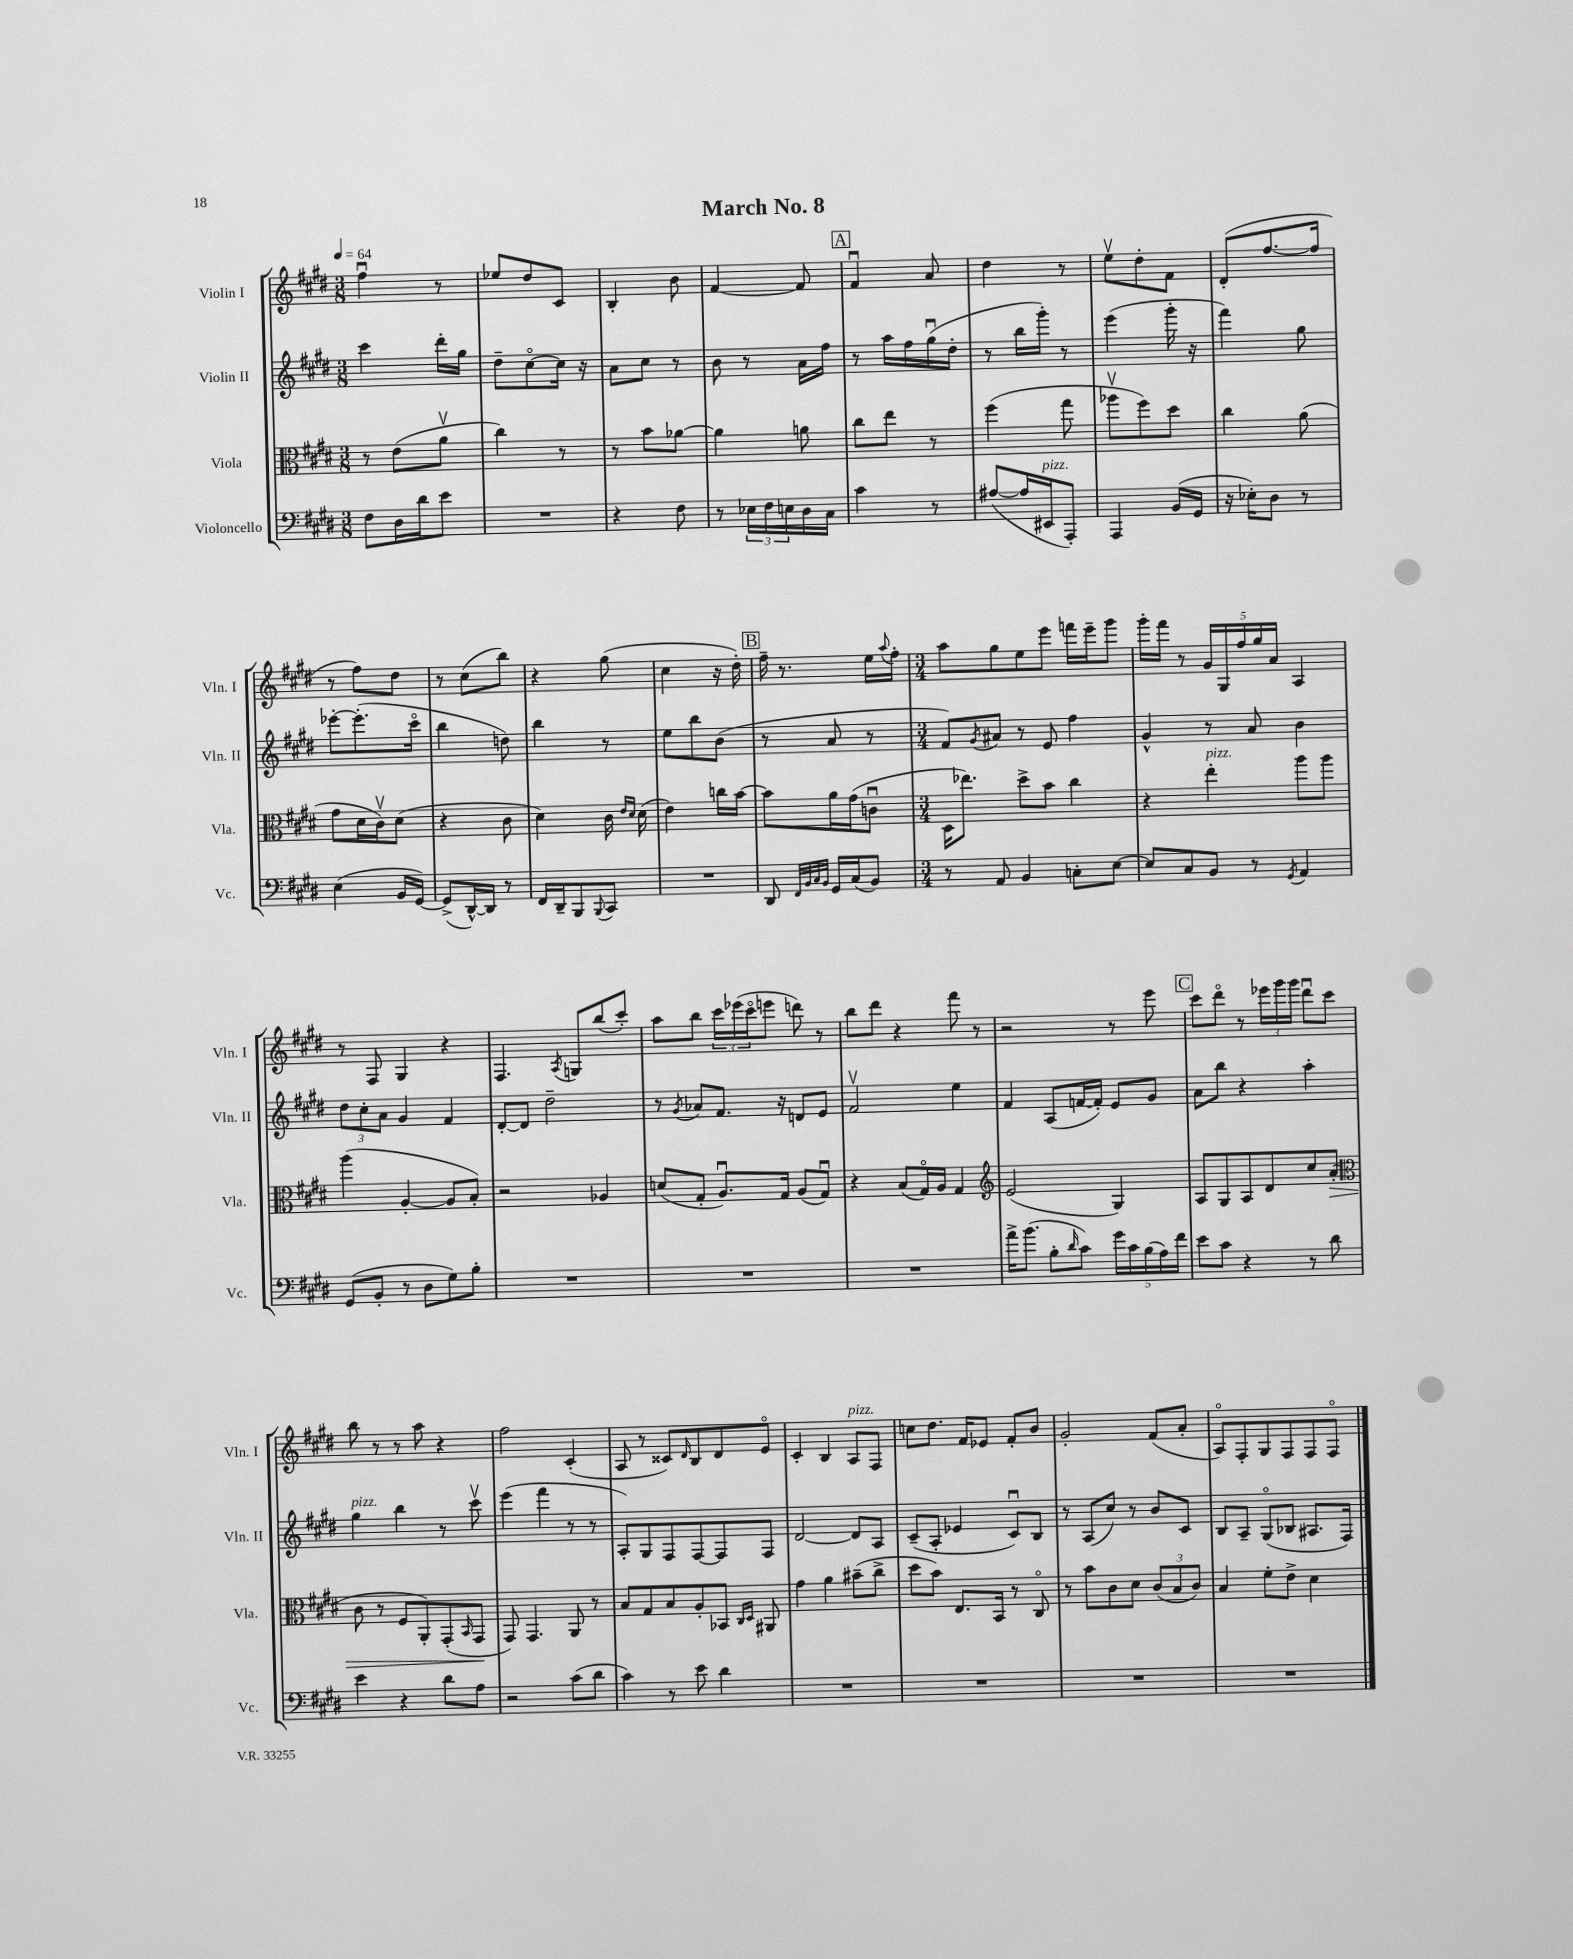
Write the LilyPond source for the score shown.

\header { title = "March No. 8" }
<<
\new StaffGroup <<
\new Staff = "s0" \with { instrumentName = "Violin I" shortInstrumentName = "Vln. I" } {
    \clef treble \key e \major \numericTimeSignature \time 3/8 \tempo 4 = 64
    fis''4\downbow r8 |
    ees''8 dis''8 cis'8 |
    b4-. b'8 |
    fis'4~ fis'8 |
    \mark \markup { \box "A" } fis'4\downbow a'8 |
    dis''4 r8 |
    e''8\upbow dis''8-. fis'8 |
    dis'8-.( fis''8.~ fis''16 |
    r8 fis''8) dis''8 |
    r8 cis''8( b''8) |
    r4 gis''8( |
    cis''4 r16 dis''16-.) |
    \mark \markup { \box "B" } fis''16-- r8. e''16 \appoggiatura { a''8 } fis''16-. |
    \numericTimeSignature \time 3/4 a''8 gis''8 e''8 e'''8 f'''16 e'''16-- gis'''8 |
    gis'''16-. fis'''16 r8 \tuplet 5/4 { gis'16 gis16 fis''16 gis''16 a'16 } a4 |
    r8 fis8 gis4 r4 |
    fis4. \acciaccatura { a8 } g8 b''8( cis'''8-.) |
    a''8 b''8 \tuplet 3/2 { cis'''16 ees'''16( cis'''16\flageolet } e'''8 d'''8) r8 |
    b''8 dis'''8 r4 fis'''8 r8 |
    r2 r8 e'''8 |
    \mark \markup { \box "C" } cis'''8 dis'''8\flageolet r8 \tuplet 3/2 { ees'''16 gis'''16 gis'''16 } dis'''8\downbow cis'''8 |
    b''8 r8 r8 a''8 r4 |
    fis''2 cis'4-.( |
    a8 r8 cisis'8) \grace { dis'16 } b8 dis'8 e'8\flageolet |
    cis'4-. b4 a8^\markup { \italic "pizz." } fis8 |
    c''8 dis''8. fis'16 ees'8 fis'8-. b'8 |
    gis'2-. fis'8( a'8-. |
    a8\flageolet) fis8-. gis8 fis8 fis8 fis8\flageolet \bar "|." |
}
\new Staff = "s1" \with { instrumentName = "Violin II" shortInstrumentName = "Vln. II" } {
    \clef treble \key e \major \numericTimeSignature \time 3/8
    cis'''4 dis'''16-. gis''16 |
    dis''8-- cis''8~\flageolet cis''16 r16 |
    a'8 cis''8 r8 |
    b'8 r8 a'16 fis''16 |
    \mark \markup { \box "A" } r8 a''16 fis''16 gis''16\downbow( dis''16-. |
    r8 b''16 gis'''16-.) r8 |
    e'''4( gis'''16-. r16 |
    fis'''4) gis''8 |
    ees'''8~-. ees'''8.-.( cis'''16\flageolet |
    b''4 d''8) |
    b''4 r8 |
    e''8 b''8 b'8( |
    \mark \markup { \box "B" } r8 a'8 r8 |
    \numericTimeSignature \time 3/4 fis'8) \acciaccatura { gis'8 } ais'8 r8 e'8 fis''4 |
    gis'4-^ r8 a'8 b'4 |
    \tuplet 3/2 { dis''8 cis''8-. a'8 } gis'4 fis'4 |
    dis'8~-. dis'8 dis''2-- |
    r8 \acciaccatura { gis'8 } aes'8 fis'8. r16 d'8 e'8 |
    fis'2\upbow e''4 |
    fis'4 a8( f'16~ f'16-.) e'8 gis'8 |
    \mark \markup { \box "C" } a'8 b''8 r4 a''4-. |
    gis''4^\markup { \italic "pizz." } b''4 r8 cis'''8\upbow |
    e'''4( fis'''4 r8 r8 |
    a8-.) gis8 fis8 fis8~ fis8 fis8 |
    dis'2~ dis'8 a8 |
    cis'8--( a8-. ees'4 cis'8\downbow) b8 |
    r8 a8( cis''8) r8 b'8 cis'8 |
    b8 a8-- gis8\flageolet( bes8 ais8. fis16) \bar "|." |
}
\new Staff = "s2" \with { instrumentName = "Viola" shortInstrumentName = "Vla." } {
    \clef alto \key e \major \numericTimeSignature \time 3/8
    r8 e'8( a'8\upbow |
    cis''4) r8 |
    r8 b'8 aes'8~ |
    aes'4 a'8 |
    \mark \markup { \box "A" } cis''8 e''8 r8 |
    fis''4( gis''8 |
    aes''8\upbow fis''8) dis''8 |
    cis''4 a'8( |
    gis'8 dis'16 cis'16\upbow) dis'8( |
    r4 cis'8 |
    dis'4) cis'16 \grace { e'16 dis'16 } dis'16( |
    e'4) c''16 b'16~ |
    \mark \markup { \box "B" } b'8 a'16 gis'16( c'8\downbow |
    \numericTimeSignature \time 3/4 dis16 ees''8.) dis''8-> b'8 cis''4 |
    r4 e''4-.^\markup { \italic "pizz." } a''8 a''8 |
    a''4( a4~-. a8 b8-.) |
    r2 aes4 |
    d'8( gis8-. a8.\downbow) gis16 a8( gis8\downbow) |
    r4 b8( gis16\flageolet) a16 gis4 |
    \clef treble e'2( gis4) |
    \mark \markup { \box "C" } a8 gis8 a8 dis'8 cis''8 a'8-.\>( |
    \clef alto cis'8 r8 fis8 a,8-.) gis,8-.( \grace { b,16 } gis,8\! |
    gis,8) gis,4. a,8 r8 |
    b8 gis8 b8 a8-. bes,8 \grace { cis16 dis16 } ais,8 |
    gis'4 a'4 bis'8--( cis''8-> |
    dis''8 b'8) e8. b,16 r8 cis8\flageolet |
    r8 b'8 cis'8 dis'8 \tuplet 3/2 { cis'8( b8 cis'8) } |
    b4 fis'8-. e'8-> dis'4 \bar "|." |
}
\new Staff = "s3" \with { instrumentName = "Violoncello" shortInstrumentName = "Vc." } {
    \clef bass \key e \major \numericTimeSignature \time 3/8
    fis8 dis16 dis'16 e'8 |
    R4. |
    r4 fis8 |
    r8 \tuplet 3/2 { ees16 fis16 e16 } dis16 cis16 |
    \mark \markup { \box "A" } cis'4 r8 |
    ais8~( ais16 eis,16^\markup { \italic "pizz." } a,,8-.) |
    a,,4 b,16( gis,16 |
    r16 ees16-.) dis8 r8 |
    e4( b,16 gis,16~) |
    gis,8->( dis,16~-^) dis,16 r8 |
    fis,16 dis,16-- b,,8 \appoggiatura { b,,8 } cis,8 |
    R4. |
    \mark \markup { \box "B" } dis,8 \grace { fis,32 b,32 cis32 b,32 } gis,16 cis16( b,8) |
    \numericTimeSignature \time 3/4 r8 a,8 b,4 c8-. e8~ |
    e8 cis8 b,8 r8 \acciaccatura { gis,8 } a,4 |
    gis,8( b,8-. r8 dis8 gis8) b8-. |
    R2. |
    R2. |
    R2. |
    a'16-> b'8.( b8-. \grace { dis'16 } cis'8) \tuplet 5/4 { gis'16 cis'16 b16( a16) fis'16 } |
    \mark \markup { \box "C" } e'8 cis'8 r4 r8 dis'8 |
    e'4 r4 dis'8 a8 |
    r2 cis'8( dis'8 |
    cis'4) r8 e'8 dis'4 |
    R2. |
    R2. |
    R2. |
    R2. \bar "|." |
}
>>
>>
\layout { \context { \Score \remove "Bar_number_engraver" } }
